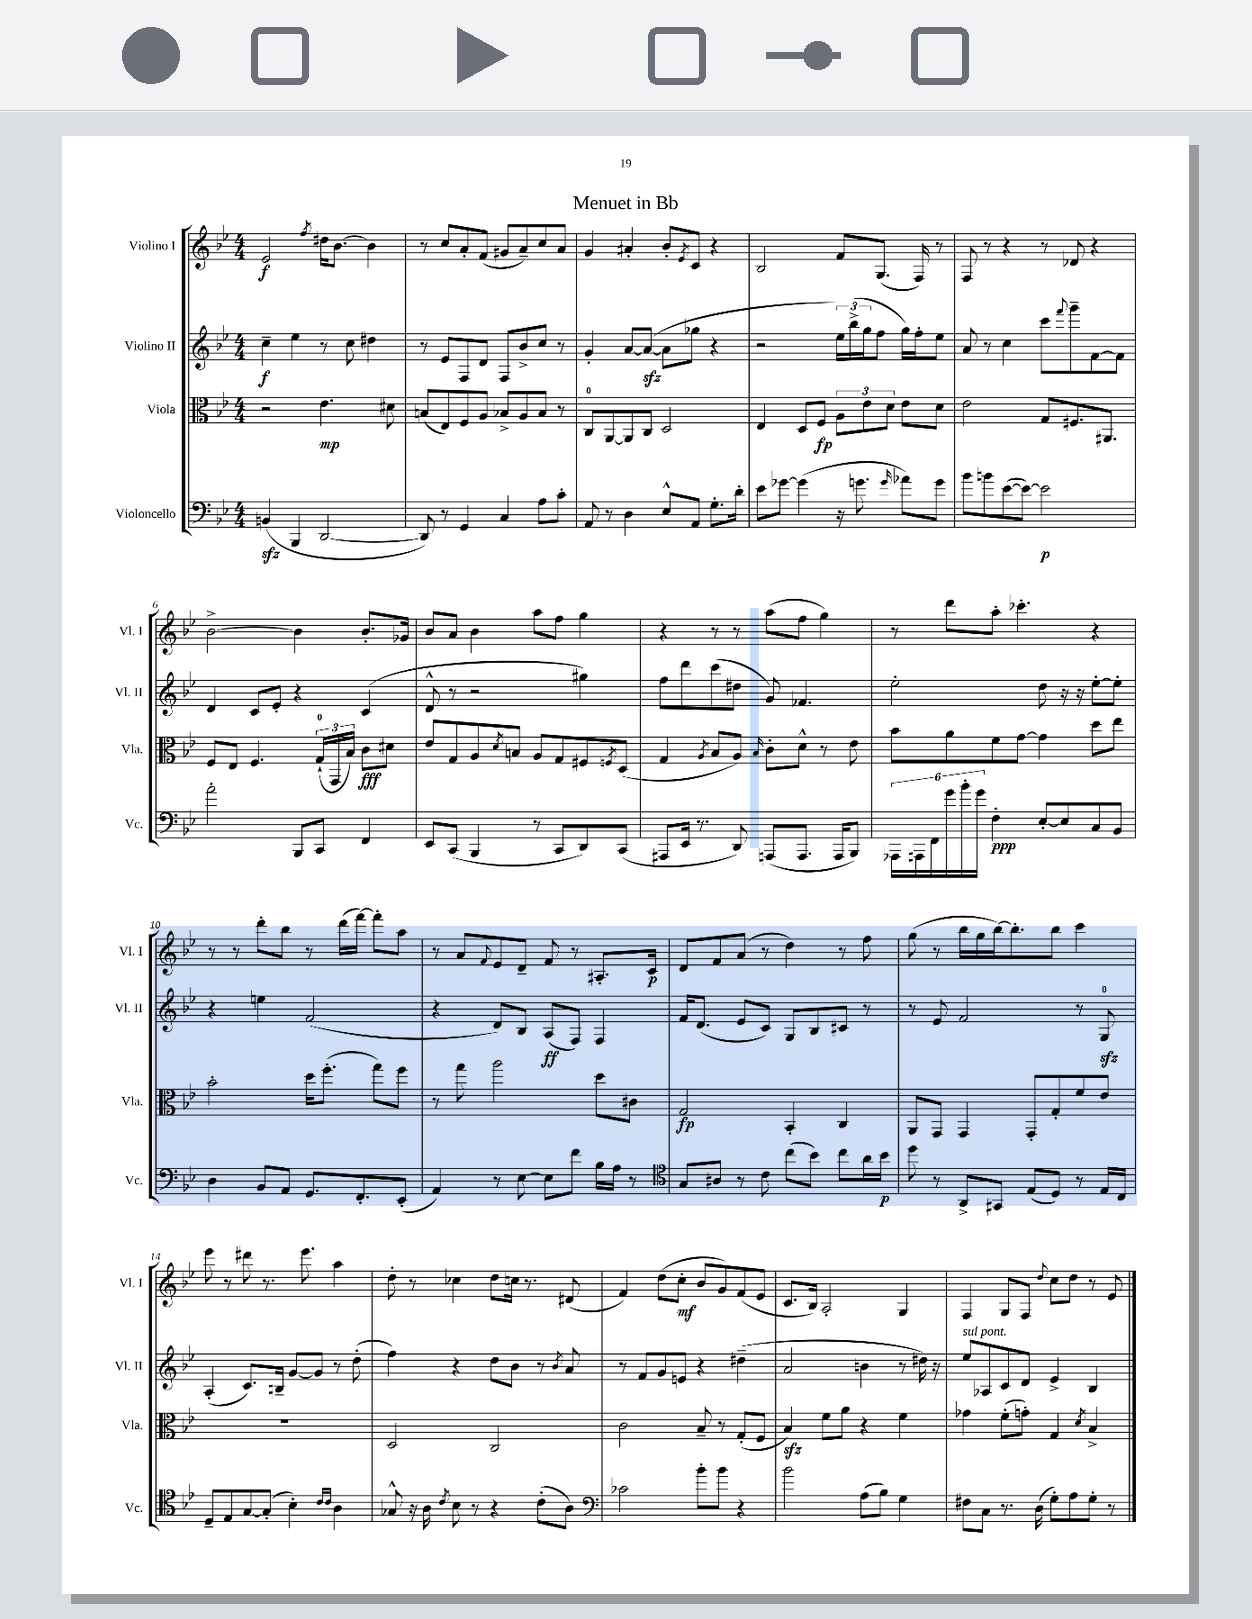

**kern	**kern	**kern	**kern
*staff4	*staff3	*staff2	*staff1
*clefF4	*clefC3	*clefG2	*clefG2
*k[b-e-]	*k[b-e-]	*k[b-e-]	*k[b-e-]
*M4/4	*M4/4	*M4/4	*M4/4
(4BB/	2r	4cc~\	2e-/
4BBB-/	.	4ee-\	.
.	.	.	8qff/
[2DD/	4.e-\	8r	16dd#\LK
.	.	.	[8.b-\J
.	.	8cc\	.
.	.	4dd#\	4b-\]
.	8d#\	.	.
=	=	=	=
8DD/])	(8B/L	8r	8r
8r	8E-/)	8e-/L	8cc/L
4GG/	8F/	8F/	8a'/
.	8A/J	8d/J	(8f/J
4C/	8B-^/L	8F/L	8g#/L
.	8A/	8b-^/	8a~/)
8A\L	8B-/J	8cc/J	8cc/
8c'\J	8r	8r	8a/J
=	=	=	=
8AA/	8C/L	4g'/	4g/
8r	[8AA/	.	.
4D\	8AA/]	[8a/L	4a#'/
.	8C/J	(8a/_J	.
8E-^^/L	2D/	8a\]L	8b-'/L
.	.	.	8qe-/
8AA/J	.	8gg-\J	8c/J
8.G'\L	.	4r	4r
16d'\Jk	.	.	.
=	=	=	=
8e-\L	4E-/	2r	2B-/
[8g-\J	.	.	.
(4g-\]	8D/L	.	.
.	8F/J	.	.
16r	12A\L	24ee-\LL)	8f/L
.	.	(24bb-^\	.
8.g\	.	.	.
.	12e-\	24gg\J	.
.	.	8ff\J	(8.G/J
.	12d\J	.	.
16qqg/	.	.	.
8a-\L)	8e-\L	16gg\LL)	.
.	.	16ff'\J	16F/)
8g\J	8d\J	8ee-\J	8r
=	=	=	=
8b-\L	2e-\	8a/	8F/
8b\	.	8r	8r
([8e-\	.	4cc\	4r
8e-\_J)	.	.	.
2e-\]	8G/L	8ccc\L	8r
.	.	8qqfff/	.
.	8.F#/	8ggg~\	8d-/
.	.	[8f\	4r
.	8.AA#/J	.	.
.	.	8f\]J	.
=	=	=	=
2a'\	8F/L	4d/	[2b-^\
.	8E-/J	.	.
.	4.F/	8c/L	.
.	.	8e-'/J	.
8BBB-/L	.	4r	4b-\]
8CC/J	(24G`/LL	.	.
.	24GG/	.	.
.	24B-/JJ)	.	.
4FF/	8c\L	(4c/	8.b-'/L
.	8d#\J	.	.
.	.	.	16g-/Jk
=	=	=	=
8EE-/L	8e-/L	8d^^/	8b-/L
(8CC/J	8G/	8r	8a/J
4BBB-/	8A/	2r	4b-\
.	8qd/	.	.
.	8B/J	.	.
8r	8A/L	.	8aa\L
8CC/L	8G/	.	8ff\J
8DD/)	8F#/	4gg#\)	4gg\
.	8qF/	.	.
(8CC/J	(8D/J	.	.
=	=	=	=
8AAA#/L	4G/	8ff\L	4r
16EE-/Jk	.	8ddd\	.
8.r	.	.	.
.	8qA/	.	.
.	8B-/L	(8ccc\	8r
8DD/)	8A/J)	8dd#\J	8r
.	16qqB-/	.	.
(8AAA/L	8c'\L	8g/)	(8aa\L
8.AAA/J	8d^^\J	4.f-/	8ff\J
.	8r	.	4gg\)
16AAA/LK	.	.	.
8BBB-/J)	8e-\	.	.
=	=	=	=
24AAA-\LL	8b-\L	2ee-'\	8r
24AAA\	.	.	.
24FF\	.	.	.
24g\	8a\	.	8ddd\L
24b-'\	.	.	.
24g\JJ	.	.	.
4F'\	8f\	.	8aa'\J
.	[8g\J	.	4.ccc-'\
[8E-'/L	4g\]	8dd\	.
8E-/]	.	16r	.
.	.	16r	.
8C/	8dd\L	[8ee-'\L	4r
8BB-/J	8ee-\J	8ee-'\]J	.
=	=	=	=
4D\	2b-'\	4r	8r
.	.	.	8r
8BB-/L	.	4ee\	8ddd'\L
8AA/J	.	.	8bb-\J
8.GG/L	16dd\LK	(2f/	8r
.	(8.ff'\J	.	.
.	.	.	(16ddd\LL
8.FF'/	.	.	[16fff\JJ)
.	8gg\L)	.	8fff'\]L
(8EE-'/J	8ff\J	.	8aa\J
=	=	=	=
4AA/)	8r	4r	8r
.	8gg\	.	8a/L
.	.	.	8qqf/
8r	2aa\	8d/L)	8e-/
[8E-\	.	8B-/J	8d~/J
8E-\]L	.	(8A/L	8f/
8f\J	.	8F/J)	8r
16B-\LL	8dd\L	4F/	8.A#'/L
16A\JJ	.	.	.
8r	8c#\J	.	.
.	.	.	16c/Jk
=	=	=	=
*clefC4	*	*	*
8G/L	2G/	16f/LK	8d/L
.	.	(8.d/J	.
8A#/J	.	.	8f/
8r	.	8e-/L	(8a/J
8c\	.	8c/J)	8r
(8cc\L	4BB-'/	8G/L	4dd\)
8b-\J)	.	8B-/	.
8cc\L	4C/	8c#/J	8r
16a\L	.	8r	8ff\
16b-\JJ	.	.	.
=	=	=	=
8dd\	8AA/L	8r	(8gg\
8r	8GG/J	8e-/	8r
8AA^/L	4GG/	2f/	16bb-\LL
.	.	.	16gg\
8GG#/J	.	.	[16bb-\J)
.	.	.	8.bb-'\]
(8E-/L	8GG'/L	.	.
8D/J)	8G'/	.	8bb-\J
8r	8f/	8r	4ccc\
16E-/LL	8e-/J	8G/	.
16C/JJ	.	.	.
=	=	=	=
8D~/L	1r	(4A'/	8eee-\
8E-/	.	.	8r
[8G/	.	8.c/L)	8ddd#\
(8G'/]J	.	.	8.r
.	.	16B~/Jk	.
4B-'\)	.	[8g/L	.
.	.	.	8.eee-\
.	.	8g/]J	.
16qqc/LL	.	.	.
16qqc/JJ	.	.	.
4A\	.	8r	4aa\
.	.	(8dd'\	.
=	=	=	=
8G-^^/	2D/	4ff\)	8dd'\
16r	.	.	8r
16A\	.	.	.
8qc/	.	.	.
8B-\	.	4r	4cc-\
8r	.	.	.
4r	2C/	8dd\L	8dd\L
.	.	8b-\J	16cc\Jk
.	.	.	8.r
(8c'\L	.	8r	.
.	.	8qb-/	.
8A\J)	.	8a/	(8d#/
=	=	=	=
*clefF4	*	*	*
2c-\	2c\	8r	4f/)
.	.	8f/L	.
.	.	8g/	(8dd\L
.	.	8e/J	8cc'\J
8b-'\L	8B-~/	4r	8b-/L
8b-\J	8r	.	8g/)
4r	(8G'/L	(4dd#~\	(8f/
.	8F/J	.	8e-/J
=	=	=	=
2b-\	4B-/)	2a/	8.c/L
.	.	.	16B-/Jk)
.	8f\L	.	2A'/
.	8a\J	.	.
(8A\L	4r	4b\	.
8B-\J)	.	.	.
4G\	4f\	8r	4G/
.	.	16dd#\)	.
.	.	16r	.
=	=	=	=
8F#\L	4g-\	8ee-/L	4F/
8C\J	.	8A-/	.
8.r	(8f'\L	8c/	8G/L
.	8g'\J)	8d/J	8F/J
(16D\	.	.	.
.	.	.	8qqdd/
8G'\L)	4G/	4e-^/	8cc\L
8A\	.	.	8dd\J
.	8qd/	.	.
8G'\J	4B-^/	4B-/	8r
8r	.	.	8e-/
==	==	==	==
*-	*-	*-	*-
